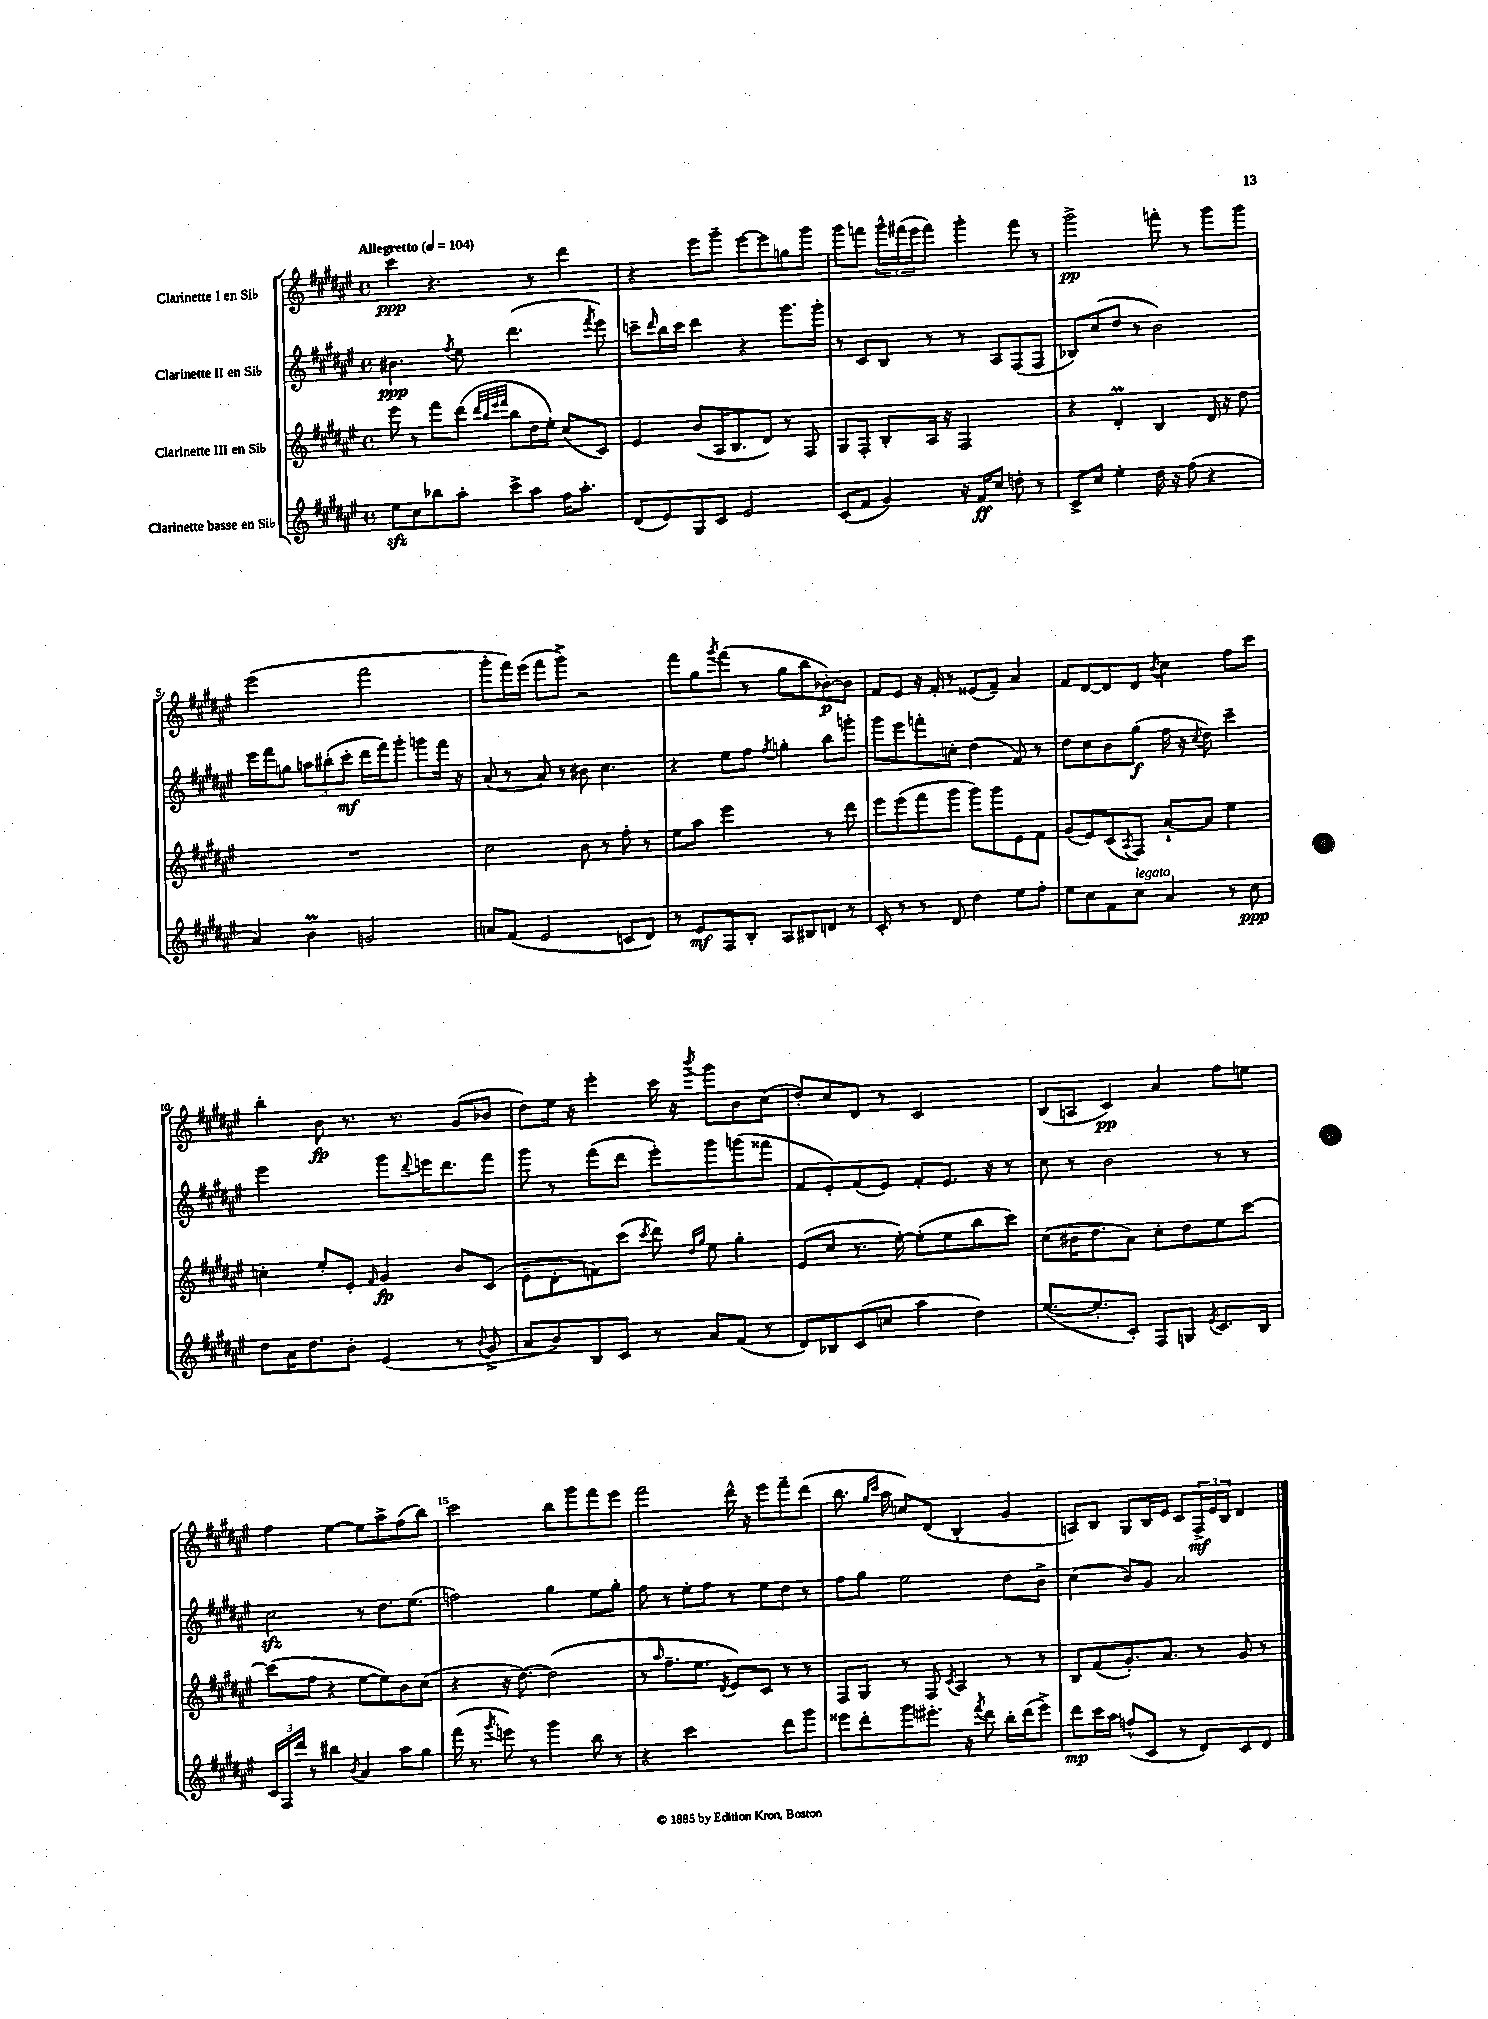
<<
\new StaffGroup <<
\new Staff = "s0" \with { instrumentName = "Clarinette I en Sib" } {
    \clef treble \key fis \major \defaultTimeSignature \time 4/4 \tempo "Allegretto" 4 = 104
    cis'''4\ppp r4. r8 dis'''4 |
    r4 eis'''8 gis'''8-- eis'''8~ eis'''8 g''8 gis'''8 |
    gis'''8 f'''8 \tuplet 3/2 { gis'''16-^ fis'''16( eis'''16 } fis'''8) gis'''4-. fis'''8 r8 |
    gis'''2->\pp f'''8-. r8 gis'''8 gis'''8 |
    eis'''2( fis'''2 |
    gis'''8-. fis'''16) eis'''16( fis'''8 gis'''8->) r2 |
    fis'''8 gis''8 \acciaccatura { gis'''8 } fis'''8( r8 gis''8 b''8 bes'8~-.\p) bes'8 |
    fis'8 eis'8 r16 fis'16-. r8 eisis'8( fis'8--) ais'4 |
    fis'8 dis'8~ dis'8 dis'8 \acciaccatura { b'8 } cis''4 fis''8 cis'''8 |
    b''4-. b'8\fp r8. r8. gis'8( bes'8 |
    dis''8) eis''16 r16 eis'''4-. cis'''16 r16 \acciaccatura { b'''8 } gis'''8 b'8 cis''8( |
    dis''8-.) cis''8 dis'8 r8 cis'2 |
    b8( a8 cis'4\pp) ais'4 fis''8 e''8 |
    fis''4 eis''4~ eis''8 ais''8-> fis''8( b''8) |
    cis'''2 b''8 gis'''8 fis'''8 eis'''8 |
    fis'''2 dis'''16-^ r16 eis'''8 fis'''8-- dis'''8( |
    b''8. \grace { gis''16 cis'''16 } ais''16 c''8) dis'8( b4-. gis'4 |
    a8) b8 gis8 b16 eis'16 cis'8 \tuplet 3/2 { fis16->\mf eis'16 b16 } dis'4 \bar "|." |
}
\new Staff = "s1" \with { instrumentName = "Clarinette II en Sib" } {
    \clef treble \key fis \major \defaultTimeSignature \time 4/4
    bis'4.\ppp \acciaccatura { fis''8 } eis''8 dis'''4.( \acciaccatura { fis'''8 } eis'''8) |
    c'''8-- \grace { dis'''16 } b''16 c'''16 dis'''4 r4 gis'''8. gis'''16-. |
    r8 cis'8 b8 r8 r8 ais8 fis8( fis8 |
    bes8) cis''8( dis''8 r8 b'2) |
    eis'''16 fis'''16 g''8 \tuplet 3/2 { a''8 bis''8-.( cis'''8-.\mf } dis'''16 fis'''16) gis'''8-. g'''8 fis'''16 r16 |
    ais'8( r8 ais'8) r8 bis'8 cis''4. |
    r4 eis''8 fis''8 \acciaccatura { fis''8 } g''4-. b''8 g'''8-. |
    gis'''8 eis'''8 f'''8-. c''8-. dis''4( fis'8) r8 |
    dis''8 cis''8 b'8 gis''8\f( fis''16 r16 \acciaccatura { cis''8 } dis''8) cis'''4-- |
    eis'''2 gis'''8 \appoggiatura { dis'''8 } e'''16 dis'''8. fis'''8 |
    gis'''8 r8 fis'''8( dis'''8 eis'''8-.) gis'''8 g'''8( fisis'''8 |
    fis'8 eis'8-.) fis'8( eis'8) fis'8-. eis'8. r16 r8 |
    cis''8 r8 b'2 r8 r8 |
    cis''2\sfz r8 dis''8. eis''8.( |
    f''2) gis''4 eis''8 gis''8-. |
    fis''8 r8 eis''8-. fis''8 r8 eis''8 dis''8 r8 |
    fis''8 gis''8 eis''2 dis''8 b'8-> |
    cis''4( b'8) gis'8 ais'2 \bar "|." |
}
\new Staff = "s2" \with { instrumentName = "Clarinette III en Sib" } {
    \clef treble \key fis \major \defaultTimeSignature \time 4/4
    eis'''8 r8 fis'''8 dis'''8( \grace { dis'''32 b''32 eis'''32 fis'''32 } b''8 dis''16 eis''16-.) cis''8( cis'8) |
    eis'4 b'8( ais16 b8. dis'8) r8 fis8 |
    gis8 fis8-. b8-. ais16 r16 fis2 |
    r4 dis'4-.\prall b4 dis'16 r16 dis''8 |
    R1 |
    cis''2 b'8 r8 fis''8-. r8 |
    eis''8 ais''8 eis'''2 r8 dis'''8 |
    eis'''8 eis'''8( fis'''8 gis'''8 gis'''8) gis'''8 eis'8 fis'8 |
    gis'8( eis'8) cis'8( \acciaccatura { ais8 } fis8) ais'8~-! ais'8 eis''4 |
    c''4-. eis''8-. eis'8-. \grace { fis'16 } gis'4\fp b'8 cis'8( |
    eis'8-- dis'8-. f'8) cis'''8( \acciaccatura { cis'''8 } dis'''8) \grace { dis''16 gis''16 } eis''8 gis''4-. |
    eis'8( cis''8 r8. eis''16~-.) eis''8-.( eis''8 b''8 cis'''8) |
    cis''8( bis'16 dis''8. ais'8) cis''8-. dis''8 eis''8 cis'''8~ |
    cis'''8( fis''8 r4 eis''8~ eis''8) b'8 cis''8( |
    r4 r16 dis''8.~) dis''2( |
    r8 \grace { ais''16 } fis''8.-- eis''8. \acciaccatura { dis'8 } eis'8) cis'8 r8 r8 |
    fis8 gis8 r8 fis8 \acciaccatura { cis'8 } ais4 r8 r8 |
    b8 fis'8( gis'8.-.) ais'8. r8 gis'8 r8 \bar "|." |
}
\new Staff = "s3" \with { instrumentName = "Clarinette basse en Sib" } {
    \clef treble \key fis \major \defaultTimeSignature \time 4/4
    eis''8\sfz cis''8 bes''8 ais''8-. cis'''8-> ais''8 fis''16 ais''8.-. |
    dis'8( eis'8) gis8 cis'8 eis'2 |
    cis'8( fis'8 gis'4) r16 fis'16\ff cis''8 d''8-. r8 |
    cis'8-> cis''8 eis''4-. dis''16 r16 fis''8( r4 |
    ais'4) b'4\prall g'2 |
    a'8 fis'8( eis'2 c'8 dis'8) |
    r8 eis'8\mf fis8 b8-. ais8 bis8 d'8 r8 |
    cis'8-. r8 r8 dis'8 dis''4 eis''8 fis''8-. |
    eis''8 cis''8 fis'8 cis''8^\markup { \italic "legato" } ais'4 r8 cis''8\ppp |
    dis''8 ais'16 dis''8. b'8-. eis'4( r8 \appoggiatura { b'8 } gis'8-> |
    ais'8 b'8) b8 cis'8 r8 ais'8 fis'8( r8 |
    dis'8) bes8 cis'8( c''8 ais''4 dis''4) |
    eis''8.~( eis''8.-. cis'8-.) fis8 g8 \acciaccatura { eis'8 } cis'8. b16 |
    \tuplet 3/2 { cis'16 fis16 dis'''16 } r8 bis''4 \acciaccatura { b'8 } ais'4 ais''8 gis''8 |
    fis'''16( r8. \acciaccatura { gis'''8 } e'''8) r8 gis'''4 b''8 r8 |
    r4 cis'''2 dis'''8 gis'''8 |
    eisis'''8 dis'''8-. gis'''8 eis'''8.-. r16 \acciaccatura { fis'''8 } dis'''8 b''16-. dis'''16( eis'''8->) |
    dis'''8\mp cis'''16 ais''16 f''8-^( cis'8 r8 dis'8) cis'8 dis'8 \bar "|." |
}
>>
>>
\layout { \context { \Score \override BarNumber.break-visibility = ##(#f #t #t) barNumberVisibility = #(every-nth-bar-number-visible 5) } }
